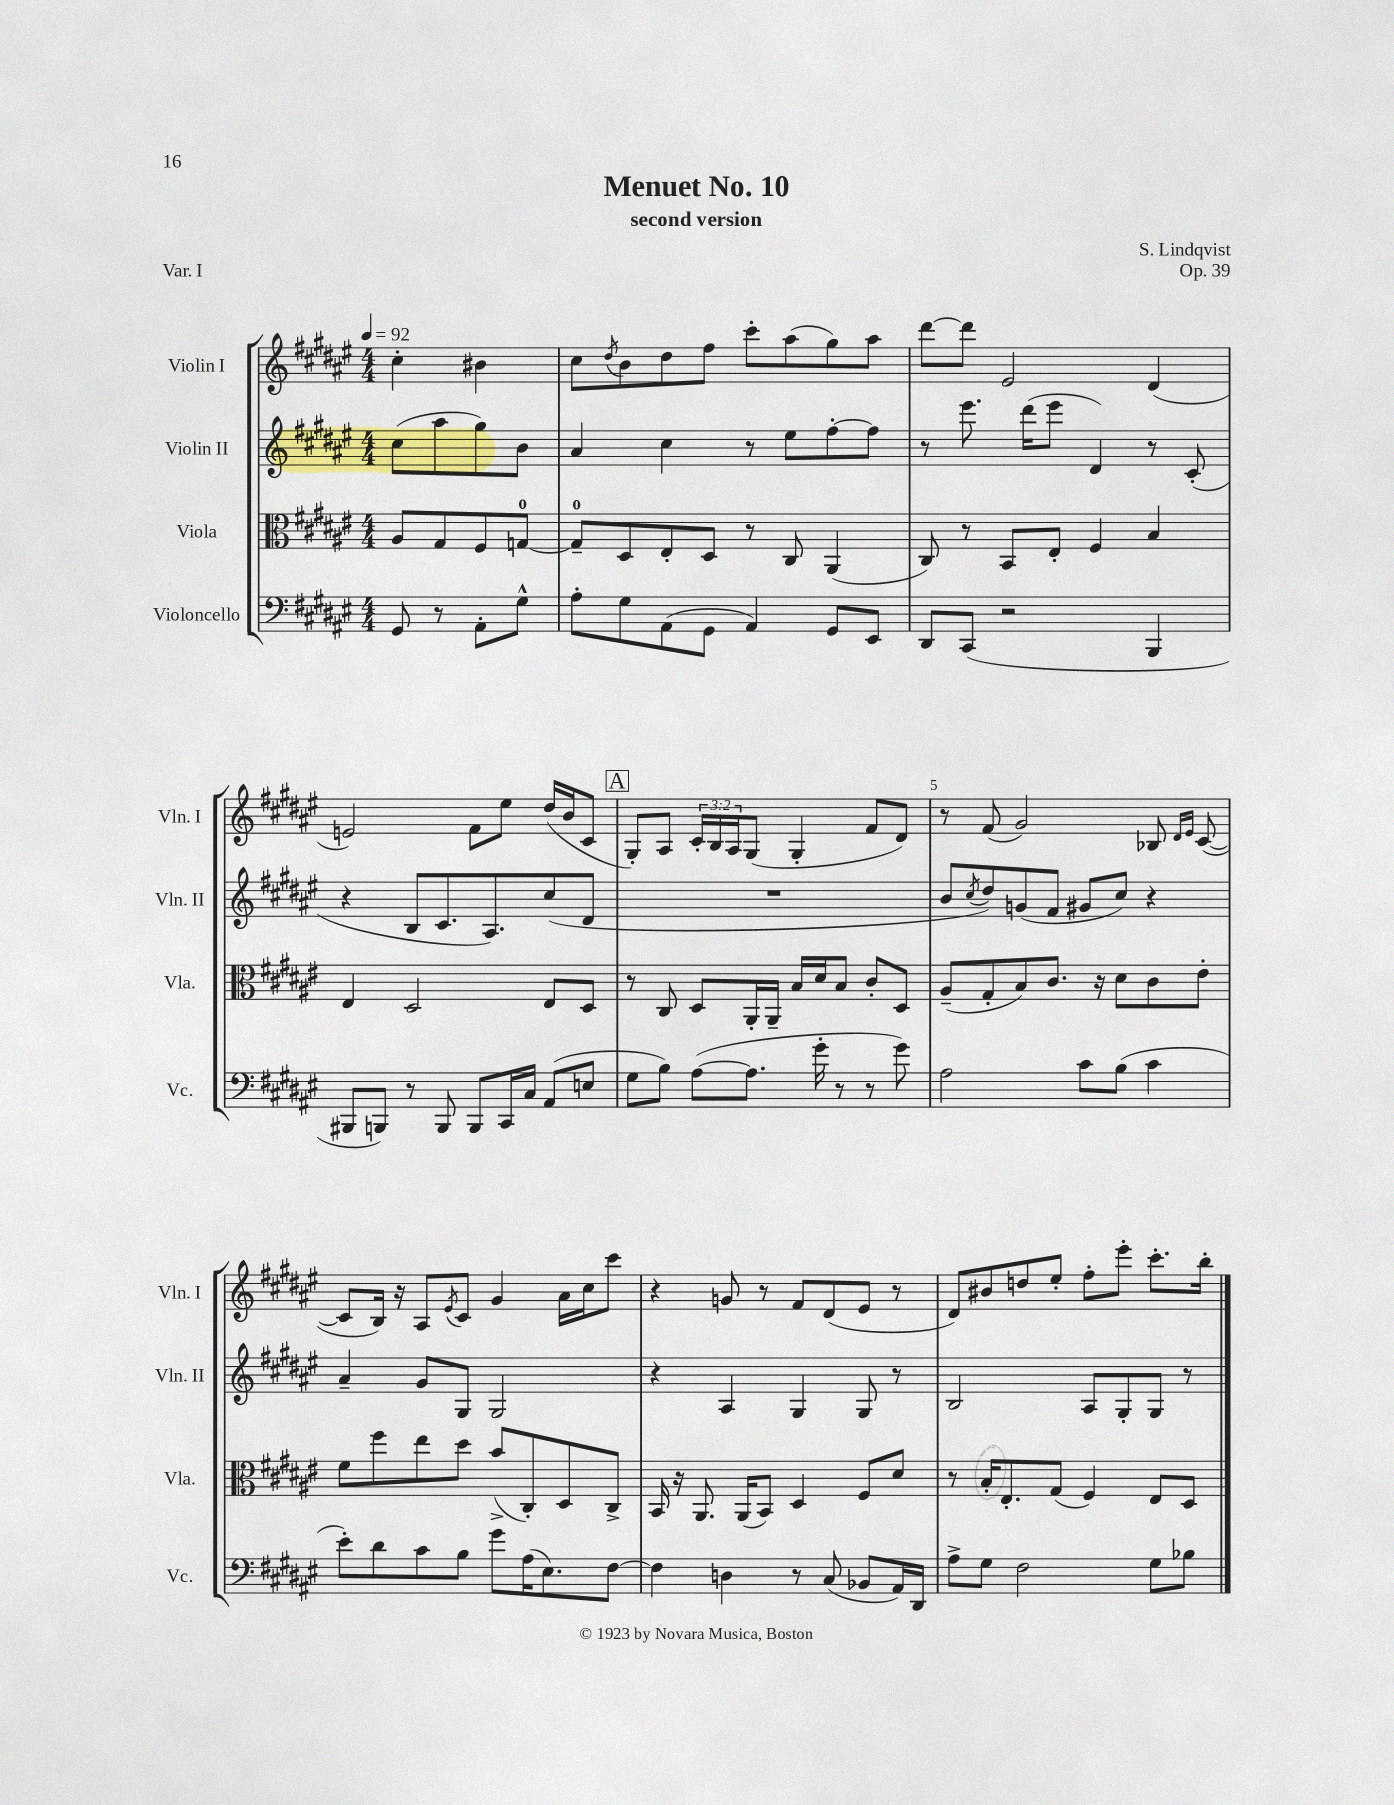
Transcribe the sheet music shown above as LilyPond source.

\header { title = "Menuet No. 10" composer = "S. Lindqvist" subtitle = "second version" opus = "Op. 39" piece = "Var. I" }
<<
\new StaffGroup <<
\new Staff = "s0" \with { instrumentName = "Violin I" shortInstrumentName = "Vln. I" } {
    \clef treble \key fis \major \numericTimeSignature \time 4/4 \override Staff.TupletNumber.text = #tuplet-number::calc-fraction-text \partial 2 \tempo 4 = 92
    cis''4-. bis'4 |
    cis''8 \acciaccatura { dis''8 } b'8 dis''8 fis''8 cis'''8-. ais''8( gis''8) ais''8 |
    dis'''8~ dis'''8 eis'2 dis'4( |
    e'2) fis'8 eis''8 dis''16( b'16 cis'8 |
    \mark \markup { \box "A" } gis8-.) ais8 \tuplet 3/2 { cis'16-. b16 ais16 } gis8( gis4-. fis'8 dis'8) |
    r8 fis'8( gis'2) bes8 \grace { dis'16 eis'16 } cis'8~( |
    cis'8 b16) r16 ais8 \acciaccatura { eis'8 } cis'8 gis'4 ais'16 cis''16 cis'''8 |
    r4 g'8 r8 fis'8 dis'8( eis'8 r8 |
    dis'8) bis'8 d''8 eis''8-. fis''8-. eis'''8-. cis'''8.-. b''16-. \bar "|." |
}
\new Staff = "s1" \with { instrumentName = "Violin II" shortInstrumentName = "Vln. II" } {
    \clef treble \key fis \major \numericTimeSignature \time 4/4 \partial 2
    cis''8( ais''8 gis''8) b'8 |
    ais'4 cis''4 r8 eis''8 fis''8~-. fis''8 |
    r8 eis'''8. dis'''16( eis'''8 dis'4) r8 cis'8-.( |
    r4 b8 cis'8. ais8.) cis''8( dis'8 |
    \mark \markup { \box "A" } R1 |
    b'8 \acciaccatura { cis''8 } dis''8) g'8( fis'8 gis'8 cis''8) r4 |
    ais'4-- gis'8 gis8 gis2 |
    r4 ais4 gis4 gis8 r8 |
    b2 ais8 gis8-. gis8 r8 \bar "|." |
}
\new Staff = "s2" \with { instrumentName = "Viola" shortInstrumentName = "Vla." } {
    \clef alto \key fis \major \numericTimeSignature \time 4/4 \partial 2
    ais8 gis8 fis8 g8-0~ |
    g8-0-- dis8 eis8-. dis8 r8 cis8 ais,4( |
    cis8) r8 b,8 eis8-. fis4 b4 |
    eis4 dis2 eis8 dis8 |
    \mark \markup { \box "A" } r8 cis8 dis8 ais,16-. ais,16-- b16 dis'16 b8 cis'8-. dis8 |
    ais8--( gis8-. b8) cis'8. r16 dis'8 cis'8 eis'8-. |
    fis'8 fis''8 eis''8 dis''8 b'8->( cis8-.) dis8 cis8-> |
    b,16 r16 ais,8. ais,16( b,8) dis4 fis8 dis'8 |
    r8 b16-. eis8.-. gis8( fis4) eis8 dis8 \bar "|." |
}
\new Staff = "s3" \with { instrumentName = "Violoncello" shortInstrumentName = "Vc." } {
    \clef bass \key fis \major \numericTimeSignature \time 4/4 \partial 2
    gis,8 r8 ais,8-. gis8-^ |
    ais8-. gis8 ais,8( gis,8 ais,4) gis,8 eis,8 |
    dis,8 cis,8( r2 b,,4 |
    bis,,8 b,,8) r8 b,,8 b,,8 cis,16 cis16 ais,8( e8 |
    \mark \markup { \box "A" } gis8 b8) ais8~( ais8. gis'16-. r8 r8 gis'8) |
    ais2 cis'8 b8( cis'4 |
    eis'8-.) dis'8 cis'8 b8 gis'8 ais16( eis8.) fis8~ |
    fis4 d4 r8 cis8( bes,8 ais,16) dis,16 |
    ais8-> gis8 fis2 gis8 bes8 \bar "|." |
}
>>
>>
\layout { \context { \Score \override BarNumber.break-visibility = ##(#f #t #t) barNumberVisibility = #(every-nth-bar-number-visible 5) } }
